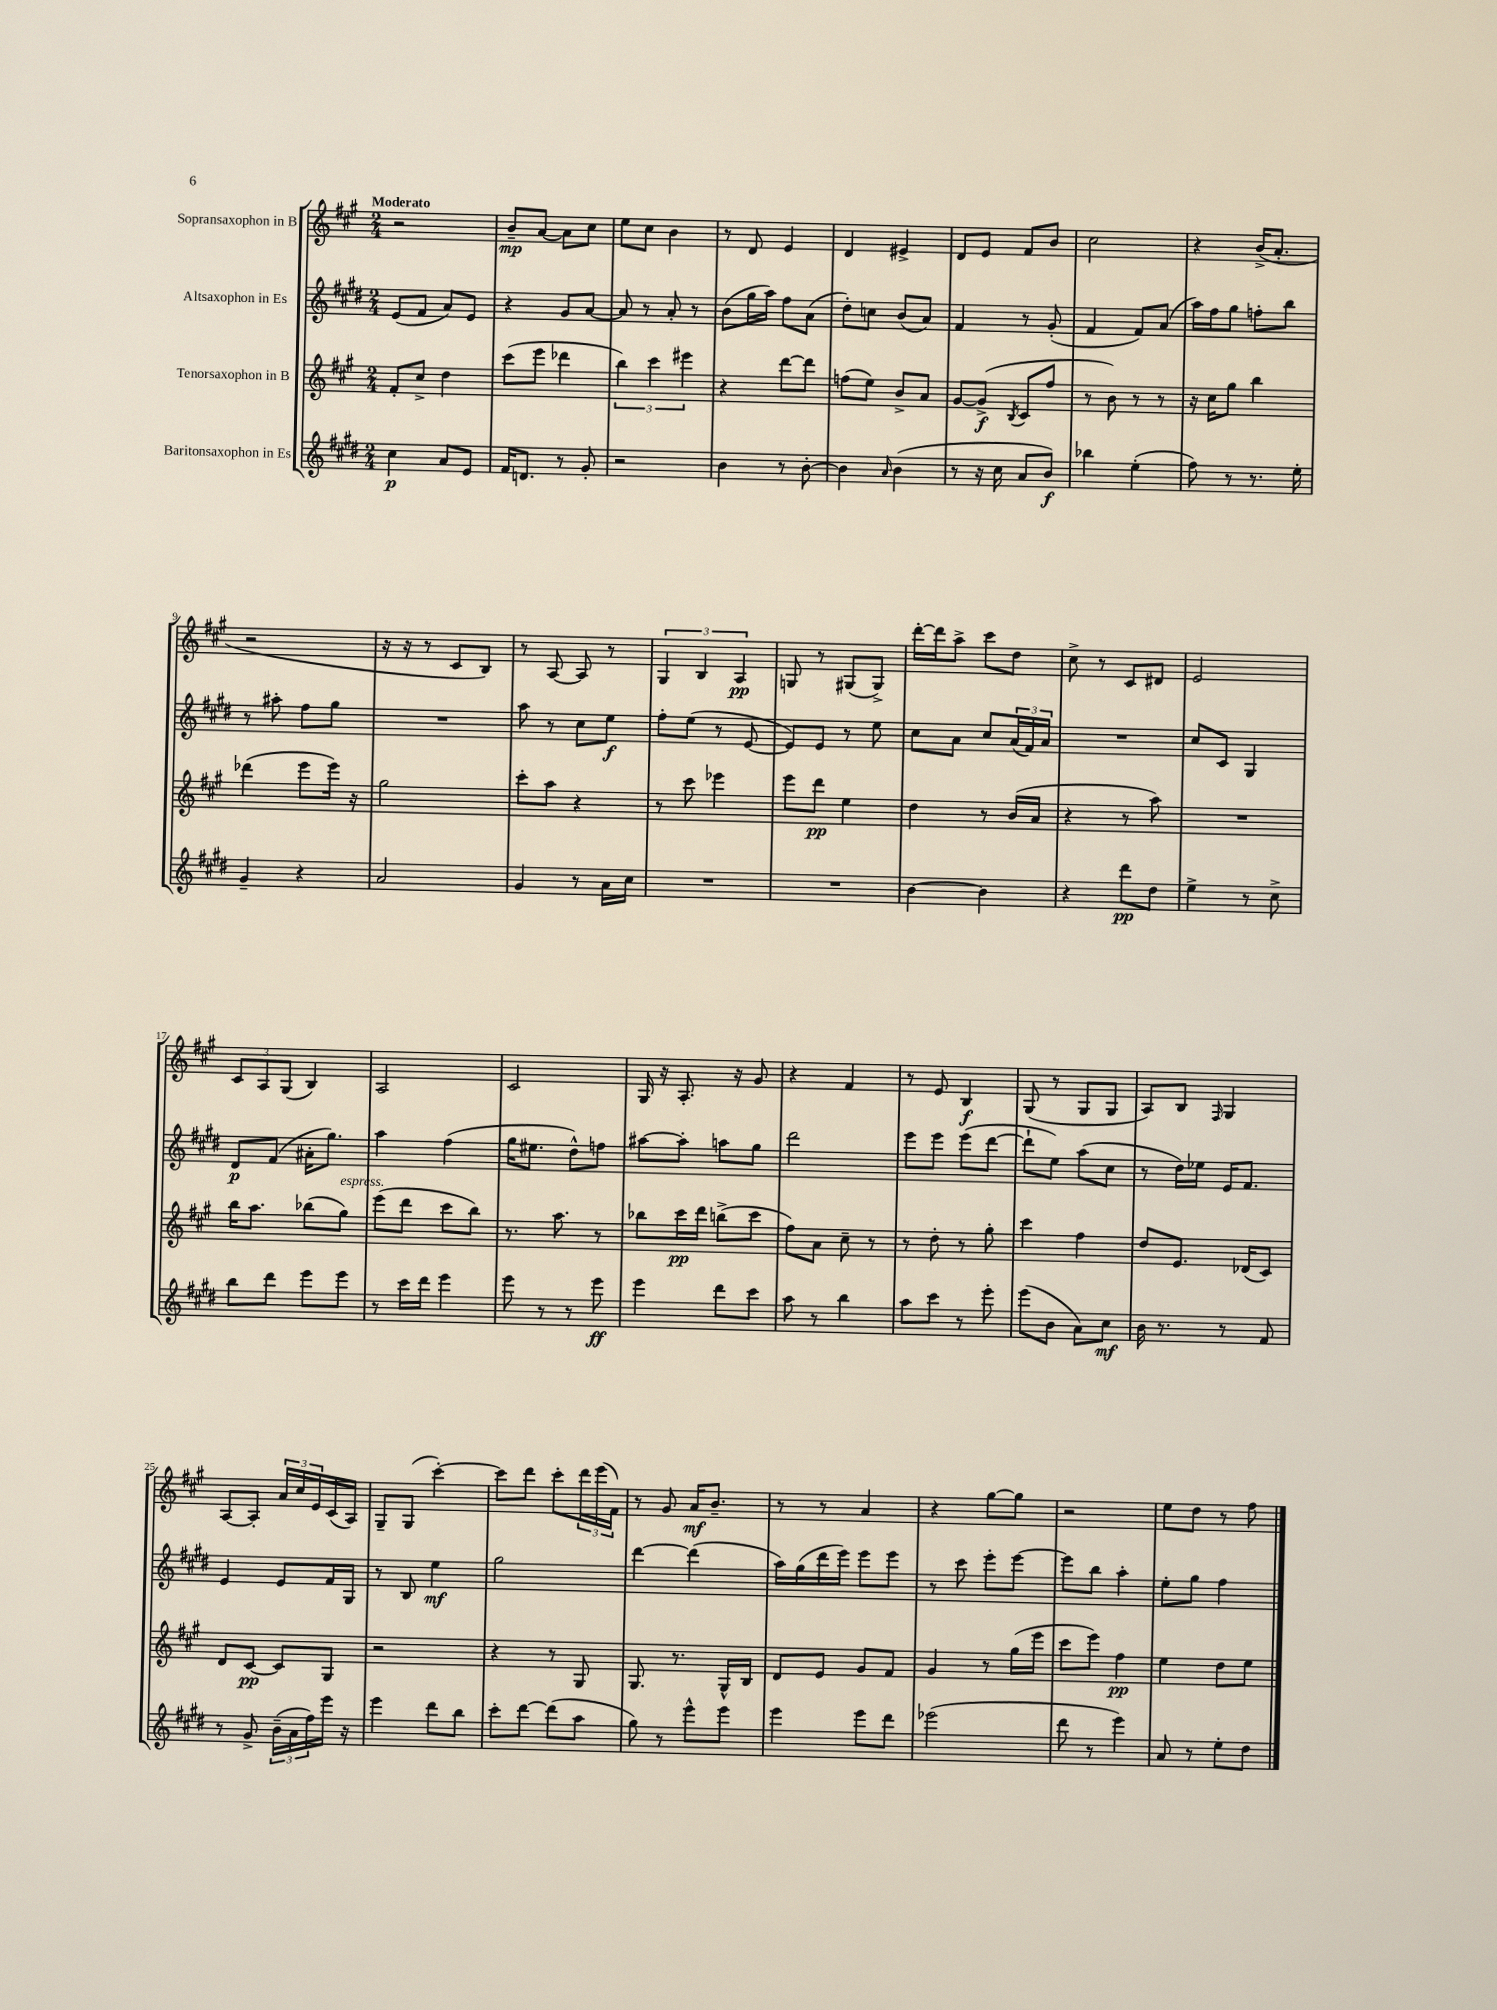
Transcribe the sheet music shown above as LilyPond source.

<<
\new StaffGroup <<
\new Staff = "s0" \with { instrumentName = "Sopransaxophon in B" } {
    \clef treble \key a \major \numericTimeSignature \time 2/4 \tempo "Moderato"
    r2 |
    b'8--\mp a'8~ a'8 cis''8 |
    e''8 cis''8 b'4 |
    r8 d'8 e'4 |
    d'4 eis'4-> |
    d'8 e'8 fis'8 b'8 |
    cis''2 |
    r4 b'16->( a'8.-. |
    r2 |
    r16 r16 r8 cis'8 b8) |
    r8 a8~ a8 r8 |
    \tuplet 3/2 { gis4 b4 a4\pp } |
    g8 r8 gis8( gis8->) |
    d'''16~-. d'''16 a''8-> cis'''8 d''8 |
    cis''8-> r8 cis'8 dis'8 |
    e'2 |
    \tuplet 3/2 { cis'8 a8 gis8( } b4) |
    a2 |
    cis'2 |
    gis16 r16 a8.-. r16 gis'8 |
    r4 fis'4 |
    r8 e'8 b4\f |
    gis8( r8 gis8 gis8 |
    a8) b8 \grace { fis16 } gis4 |
    a8~ a8-. \tuplet 3/2 { a'16 cis''16 e'16 } cis'16( a16) |
    gis8-- gis8( cis'''4~-.) |
    cis'''8 d'''8 cis'''8-. \tuplet 3/2 { d'''16 e'''16( fis'16) } |
    r8 gis'8 a'16\mf b'8.-- |
    r8 r8 a'4 |
    r4 gis''8~ gis''8 |
    r2 |
    e''8 d''8 r8 fis''8 \bar "|." |
}
\new Staff = "s1" \with { instrumentName = "Altsaxophon in Es" } {
    \clef treble \key e \major \numericTimeSignature \time 2/4
    e'8( fis'8 a'8) e'8 |
    r4 gis'8 a'8~ |
    a'8 r8 a'8-. r8 |
    b'8( gis''16 a''16) fis''8 a'8( |
    dis''8-.) c''8 b'8( a'8) |
    fis'4 r8 gis'8-.( |
    fis'4 fis'8) a'8( |
    a''16) fis''16 gis''8 f''8-. b''8 |
    r8 ais''8-. fis''8 gis''8 |
    R2 |
    a''8 r8 cis''8 e''8\f |
    fis''8-. e''8( r8 e'8~ |
    e'8) e'8 r8 e''8 |
    cis''8 a'8 cis''8 \tuplet 3/2 { a'16( fis'16) a'16 } |
    R2 |
    cis''8 cis'8 gis4 |
    dis'8\p fis'8( ais'16-. gis''8.) |
    a''4 fis''4( |
    gis''16 eis''8. dis''8-^) f''8 |
    ais''8~ ais''8-. a''8 gis''8 |
    dis'''2 |
    e'''8 e'''8 e'''8( dis'''8~ |
    dis'''8-! e''8) a''8( cis''8 |
    r8 dis''16) ees''16 e'16 fis'8. |
    e'4 e'8 fis'16 gis16 |
    r8 b8 e''4\mf |
    gis''2 |
    dis'''4~ dis'''4( |
    a''16) gis''16( dis'''16 e'''16) e'''8 e'''8 |
    r8 cis'''8 e'''8-. e'''8~ |
    e'''8 b''8 a''4-. |
    e''8-. gis''8 fis''4 \bar "|." |
}
\new Staff = "s2" \with { instrumentName = "Tenorsaxophon in B" } {
    \clef treble \key a \major \numericTimeSignature \time 2/4
    fis'8-. cis''8-> d''4 |
    cis'''8( e'''8 des'''4 |
    \tuplet 3/2 { b''4) cis'''4 eis'''4 } |
    r4 d'''8~ d'''8 |
    f''8( e''8) b'8-> a'8 |
    gis'8~ gis'8->\f( \acciaccatura { b8 } cis'8 fis''8 |
    r8 b'8) r8 r8 |
    r16 cis''16 gis''8 b''4 |
    des'''4( e'''8 e'''16) r16 |
    gis''2 |
    cis'''8-. a''8 r4 |
    r8 cis'''8 ees'''4 |
    e'''8 d'''8\pp e''4 |
    d''4 r8 b'16( a'16 |
    r4 r8 a''8) |
    R2 |
    b''16 a''8. bes''8( gis''8^\markup { \italic "espress." }) |
    e'''8( d'''8 cis'''8 b''8) |
    r8. a''8. r8 |
    bes''8 cis'''16\pp d'''16 b''8->( cis'''8 |
    fis''8) a'8 cis''8-- r8 |
    r8 d''8-. r8 gis''8-. |
    cis'''4 fis''4 |
    d''8 e'8. des'16( cis'8) |
    d'8 cis'8~\pp cis'8 gis8 |
    r2 |
    r4 r8 gis8 |
    gis8. r8. gis16-^ b16 |
    d'8 e'8 gis'8 fis'8 |
    gis'4 r8 gis''16( e'''16 |
    cis'''8 e'''8) fis''4\pp |
    e''4 d''8 e''8 \bar "|." |
}
\new Staff = "s3" \with { instrumentName = "Baritonsaxophon in Es" } {
    \clef treble \key e \major \numericTimeSignature \time 2/4
    cis''4\p a'8 e'8 |
    fis'16 d'8. r8 gis'8-. |
    r2 |
    b'4 r8 b'8~-. |
    b'4 \grace { a'16 } b'4( |
    r8 r16 cis''16 a'8 b'8\f) |
    bes''4 e''4-.( |
    fis''8) r8 r8. e''16-. |
    gis'4-- r4 |
    a'2 |
    gis'4 r8 a'16 cis''16 |
    R2 |
    R2 |
    b'4~ b'4 |
    r4 dis'''8\pp dis''8 |
    e''4-> r8 cis''8-> |
    b''8 dis'''8 e'''8 e'''8 |
    r8 cis'''16 dis'''16 e'''4 |
    e'''8 r8 r8 e'''8\ff |
    e'''4 dis'''8 cis'''8 |
    a''8 r8 b''4 |
    a''8 cis'''8 r8 e'''8-. |
    e'''8( b'8 a'8) cis''8\mf |
    b'16 r8. r8 fis'8 |
    r8 gis'8-> \tuplet 3/2 { b'16--( a'16 fis''16) } e'''16 r16 |
    e'''4 dis'''8 b''8 |
    cis'''8-. dis'''8~ dis'''8( a''8 |
    gis''8) r8 e'''8-^ e'''8 |
    e'''4 e'''8 dis'''8 |
    ees'''2( |
    dis'''8 r8 e'''4) |
    a'8 r8 e''8-. dis''8 \bar "|." |
}
>>
>>
